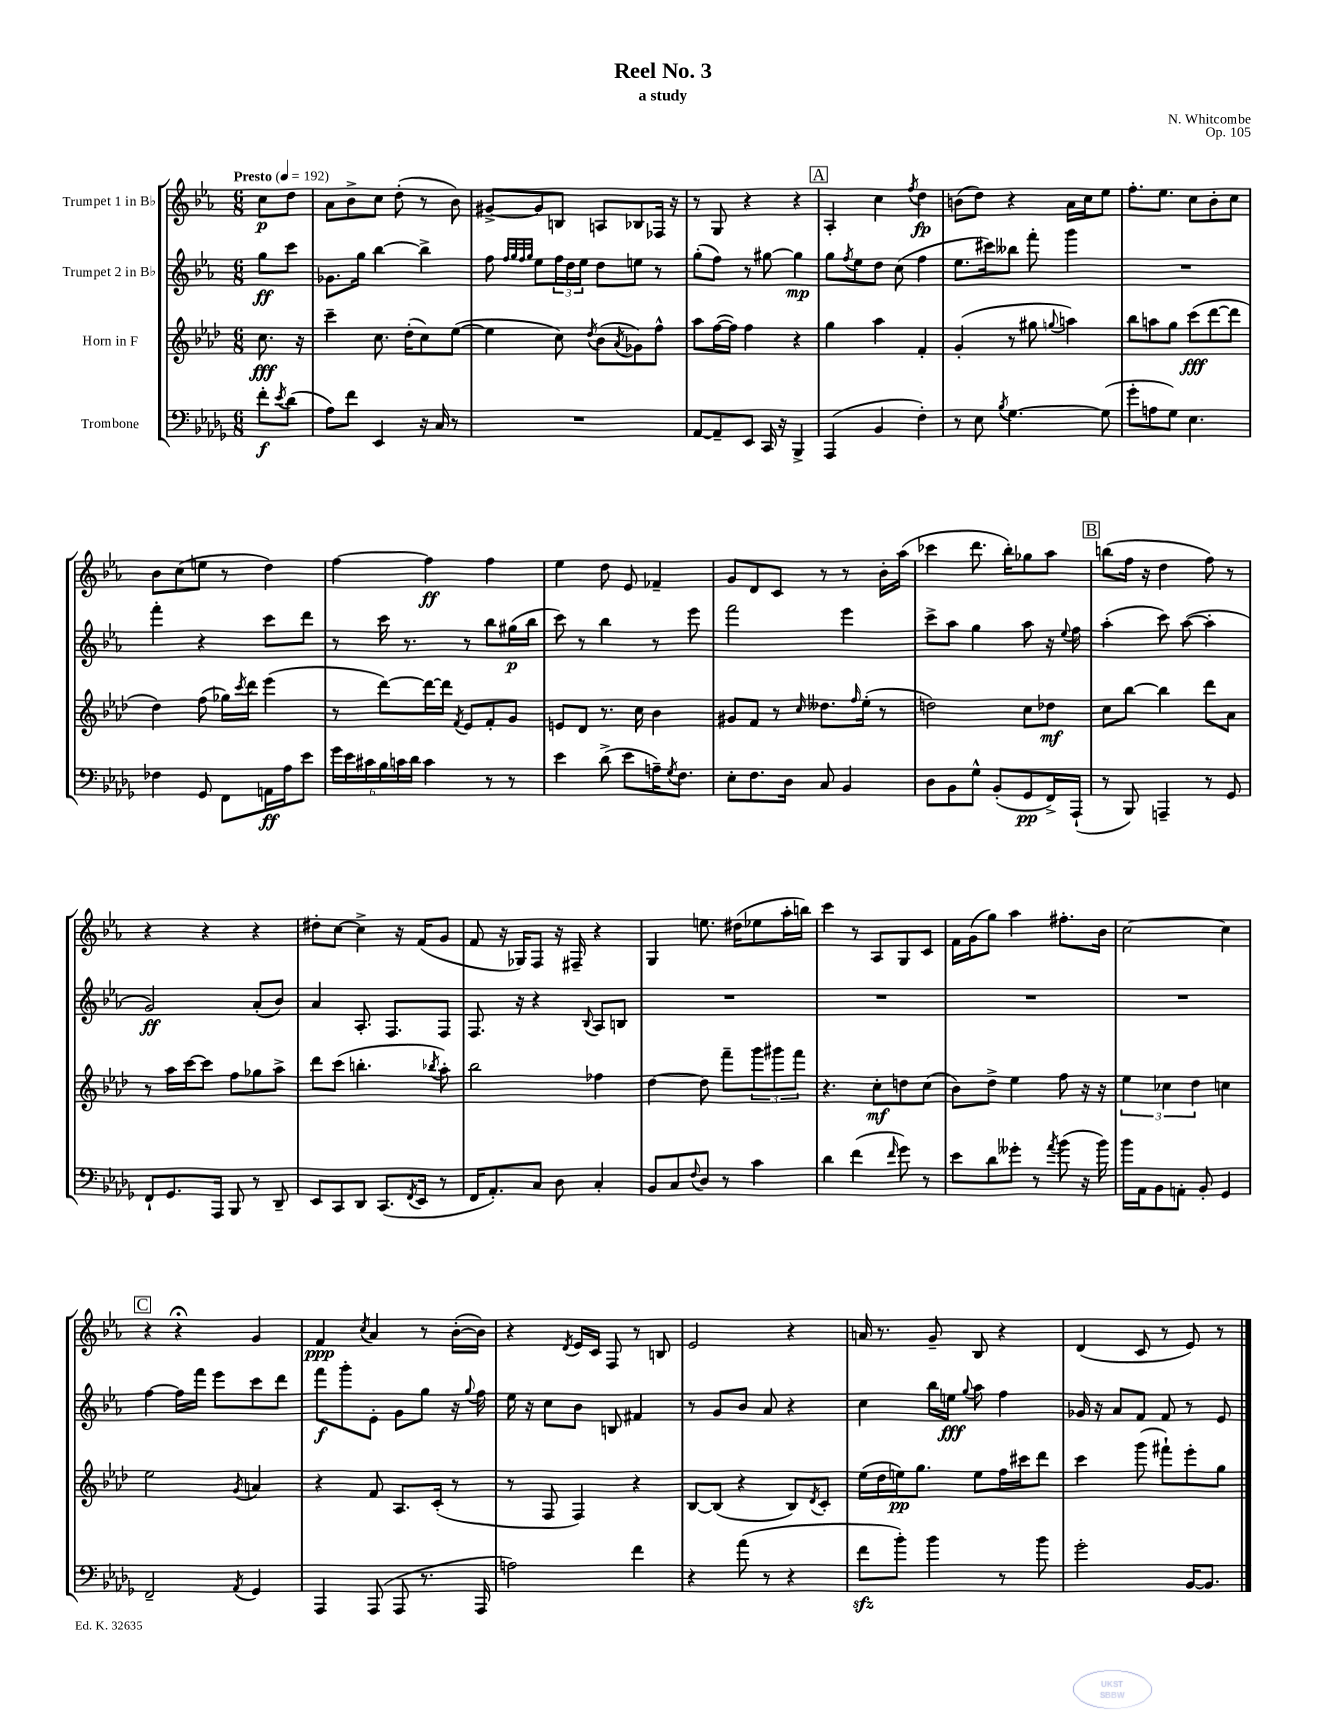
\header { title = "Reel No. 3" composer = "N. Whitcombe" subtitle = "a study" opus = "Op. 105" }
<<
\new StaffGroup <<
\new Staff = "s0" \with { instrumentName = "Trumpet 1 in Bb" } {
    \clef treble \key ees \major \numericTimeSignature \time 6/8 \partial 4 \tempo "Presto" 4 = 192
    c''8\p d''8 |
    aes'8 bes'8-> c''8 d''8-.( r8 bes'8) |
    gis'8~-> gis'8 b8 a8 bes8 fes16 r16 |
    r8 g8 r4 r4 |
    \mark \markup { \box "A" } aes4-. c''4 \acciaccatura { f''8 } d''4\fp |
    b'8( d''8) r4 aes'16 c''16 ees''8 |
    f''8.-. ees''8. c''8 bes'8-. c''8 |
    bes'8 c''8( e''8 r8 d''4) |
    f''4~ f''4\ff f''4 |
    ees''4 d''8 ees'8 fes'4-- |
    g'8 d'8 c'8 r8 r8 bes'16-. aes''16( |
    ces'''4 d'''8. bes''16-.) ges''8 aes''8 |
    \mark \markup { \box "B" } b''8( f''16 r16 d''4 f''8) r8 |
    r4 r4 r4 |
    dis''8-. c''8~ c''4-> r16 f'16( g'8 |
    f'8 r16 ges16) f8 r16 fis16-- r4 |
    g4 e''8. dis''16( ees''8 aes''16-. b''16) |
    c'''4 r8 aes8 g8 c'8 |
    f'16 g'16( g''8) aes''4 fis''8.-. bes'16 |
    c''2~ c''4 |
    \mark \markup { \box "C" } r4 r4\fermata g'4 |
    f'4\ppp \acciaccatura { c''8 } aes'4 r8 bes'16~-.( bes'16) |
    r4 \acciaccatura { d'8 } ees'16 c'16 f8 r8 b8 |
    ees'2 r4 |
    a'16 r8. g'8-- bes8 r4 |
    d'4( c'8 r8 ees'8) r8 \bar "|." |
}
\new Staff = "s1" \with { instrumentName = "Trumpet 2 in Bb" } {
    \clef treble \key ees \major \numericTimeSignature \time 6/8 \partial 4
    g''8\ff c'''8 |
    ges'8. g''16 bes''4~ bes''4-> |
    f''8 \grace { f''32 g''32 f''32 g''32 } ees''8 \tuplet 3/2 { f''16 d''16 ees''16 } d''8 e''8 r8 |
    g''8-.( f''8) r8 gis''8~ gis''4\mp |
    \mark \markup { \box "A" } g''8 \acciaccatura { f''8 } ees''8 d''8 c''8( f''4 |
    ees''8. cis'''16) beses''8 f'''8-. g'''4 |
    R2. |
    f'''4-. r4 c'''8 d'''8 |
    r8 c'''16 r8. r8 bes''8 gis''16\p( bes''16 |
    c'''8) r8 bes''4 r8 ees'''8 |
    f'''2 ees'''4 |
    c'''8-> aes''8 g''4 aes''8 r16 \appoggiatura { ees''8 } f''16 |
    \mark \markup { \box "B" } aes''4-.( c'''8) aes''8~( aes''4-. |
    g'2\ff) aes'8-.( bes'8) |
    aes'4 aes8.-. f8. f8 |
    f8. r16 r4 \appoggiatura { bes8 } aes8 b8 |
    R2. |
    R2. |
    R2. |
    R2. |
    \mark \markup { \box "C" } f''4~ f''16 f'''16 ees'''8 c'''8 d'''8 |
    f'''8\f g'''8-. ees'8-. g'8 g''8 r16 \appoggiatura { g''8 } f''16 |
    ees''16 r16 c''8 bes'8 b8 fis'4 |
    r8 g'8 bes'8 aes'8 r4 |
    c''4 bes''16 e''16\fff \appoggiatura { g''8 } aes''8 f''4 |
    ges'16 r16 aes'8 f'8 f'8 r8 ees'8 \bar "|." |
}
\new Staff = "s2" \with { instrumentName = "Horn in F" } {
    \clef treble \key aes \major \numericTimeSignature \time 6/8 \partial 4
    c''8.\fff r16 |
    c'''4-- c''8. des''16-.( c''8) ees''8~( |
    ees''4 c''8) \acciaccatura { des''8 } bes'8( \acciaccatura { aes'8 } ges'8) f''8-^ |
    aes''8 f''16~( f''16) f''4 r4 |
    \mark \markup { \box "A" } g''4 aes''4 f'4-. |
    g'4-.( r8 gis''8 \appoggiatura { g''8 } a''4) |
    bes''8 a''8 g''8 c'''8\fff( des'''8~ des'''8 |
    des''4) f''8( ges''16) \acciaccatura { c'''8 } des'''16 ees'''4( |
    r8 des'''8~) des'''16~ des'''16 \acciaccatura { f'8 } ees'8 f'8-. g'8 |
    e'8 des'8 r8. c''16 bes'4 |
    gis'8 f'8 r8 \grace { c''16 } deses''8. \grace { f''16 } ees''16-.( r8 |
    d''2) c''8 des''8\mf |
    \mark \markup { \box "B" } c''8 bes''8~ bes''4 des'''8 aes'8 |
    r8 aes''16 c'''16~ c'''8 f''8 ges''8 aes''8-> |
    des'''8 c'''8( b''4.-. \acciaccatura { bes''8 } aes''8-.) |
    bes''2 fes''4 |
    des''4~ des''8 f'''8-- \tuplet 3/2 { g'''8 gis'''8 f'''8 } |
    r4. c''8-.\mf d''8 c''8( |
    bes'8) des''8-> ees''4 f''8 r16 r16 |
    \tuplet 3/2 { ees''4 ces''4 des''4 } c''4 |
    \mark \markup { \box "C" } ees''2 \acciaccatura { g'8 } a'4 |
    r4 f'8 aes8. c'16-.( r8 |
    r8 f8 f4) r4 |
    bes8~ bes8( r4 bes8) \acciaccatura { des'8 } c'8-. |
    ees''16( des''16 e''16\pp) g''8. e''8 f''16 cis'''16 des'''8 |
    c'''4 g'''8( fis'''8-!) ees'''8-. g''8 \bar "|." |
}
\new Staff = "s3" \with { instrumentName = "Trombone" } {
    \clef bass \key des \major \numericTimeSignature \time 6/8 \partial 4
    f'8-.\f \acciaccatura { ees'8 } des'8( |
    aes8) f'8 ees,4 r16 c16 r8 |
    R2. |
    aes,8~ aes,8-- ees,8 c,16 r16 bes,,4-> |
    \mark \markup { \box "A" } aes,,4( bes,4 f4-.) |
    r8 ees8 \acciaccatura { bes8 } ges4.~ ges8( |
    ges'8-. a8 ges8) ees4. |
    fes4 ges,8 f,8 a,16\ff aes16 ees'8 |
    \tuplet 6/4 { ges'16 ees'16 cis'16 bes16 c'16 des'16 } c'4 r8 r8 |
    ees'4 des'8->( ees'8 a16--) \acciaccatura { ges8 } f8. |
    ees8-. f8. des16 c8 bes,4 |
    des8 bes,8 ges8-^ bes,8-.( ges,8\pp f,16->) aes,,16-!( |
    \mark \markup { \box "B" } r8 bes,,8) a,,4-- r8 ges,8 |
    f,8-! ges,8. aes,,16 bes,,8 r8 des,8-- |
    ees,8 c,8 des,8 c,8.( \acciaccatura { f,8 } ees,16 r8 |
    f,16 aes,8.-.) c8 des8 c4-. |
    bes,8 c8 \appoggiatura { f8 } des8 r8 c'4 |
    des'4 f'4( \grace { f'16 } ges'8) r8 |
    ees'8 des'8 geses'8-. r8 \acciaccatura { aes'8 } bes'8( r16 bes'16) |
    bes'16 aes,16 bes,8 a,8-. bes,8-. ges,4 |
    \mark \markup { \box "C" } f,2-- \acciaccatura { aes,8 } ges,4 |
    aes,,4 aes,,8( aes,,8 r8. aes,,16 |
    a2) f'4 |
    r4 aes'8( r8 r4 |
    f'8\sfz bes'8-.) bes'4 r8 bes'8 |
    ges'2-. bes,16~ bes,8. \bar "|." |
}
>>
>>
\layout { \context { \Score \remove "Bar_number_engraver" } }
